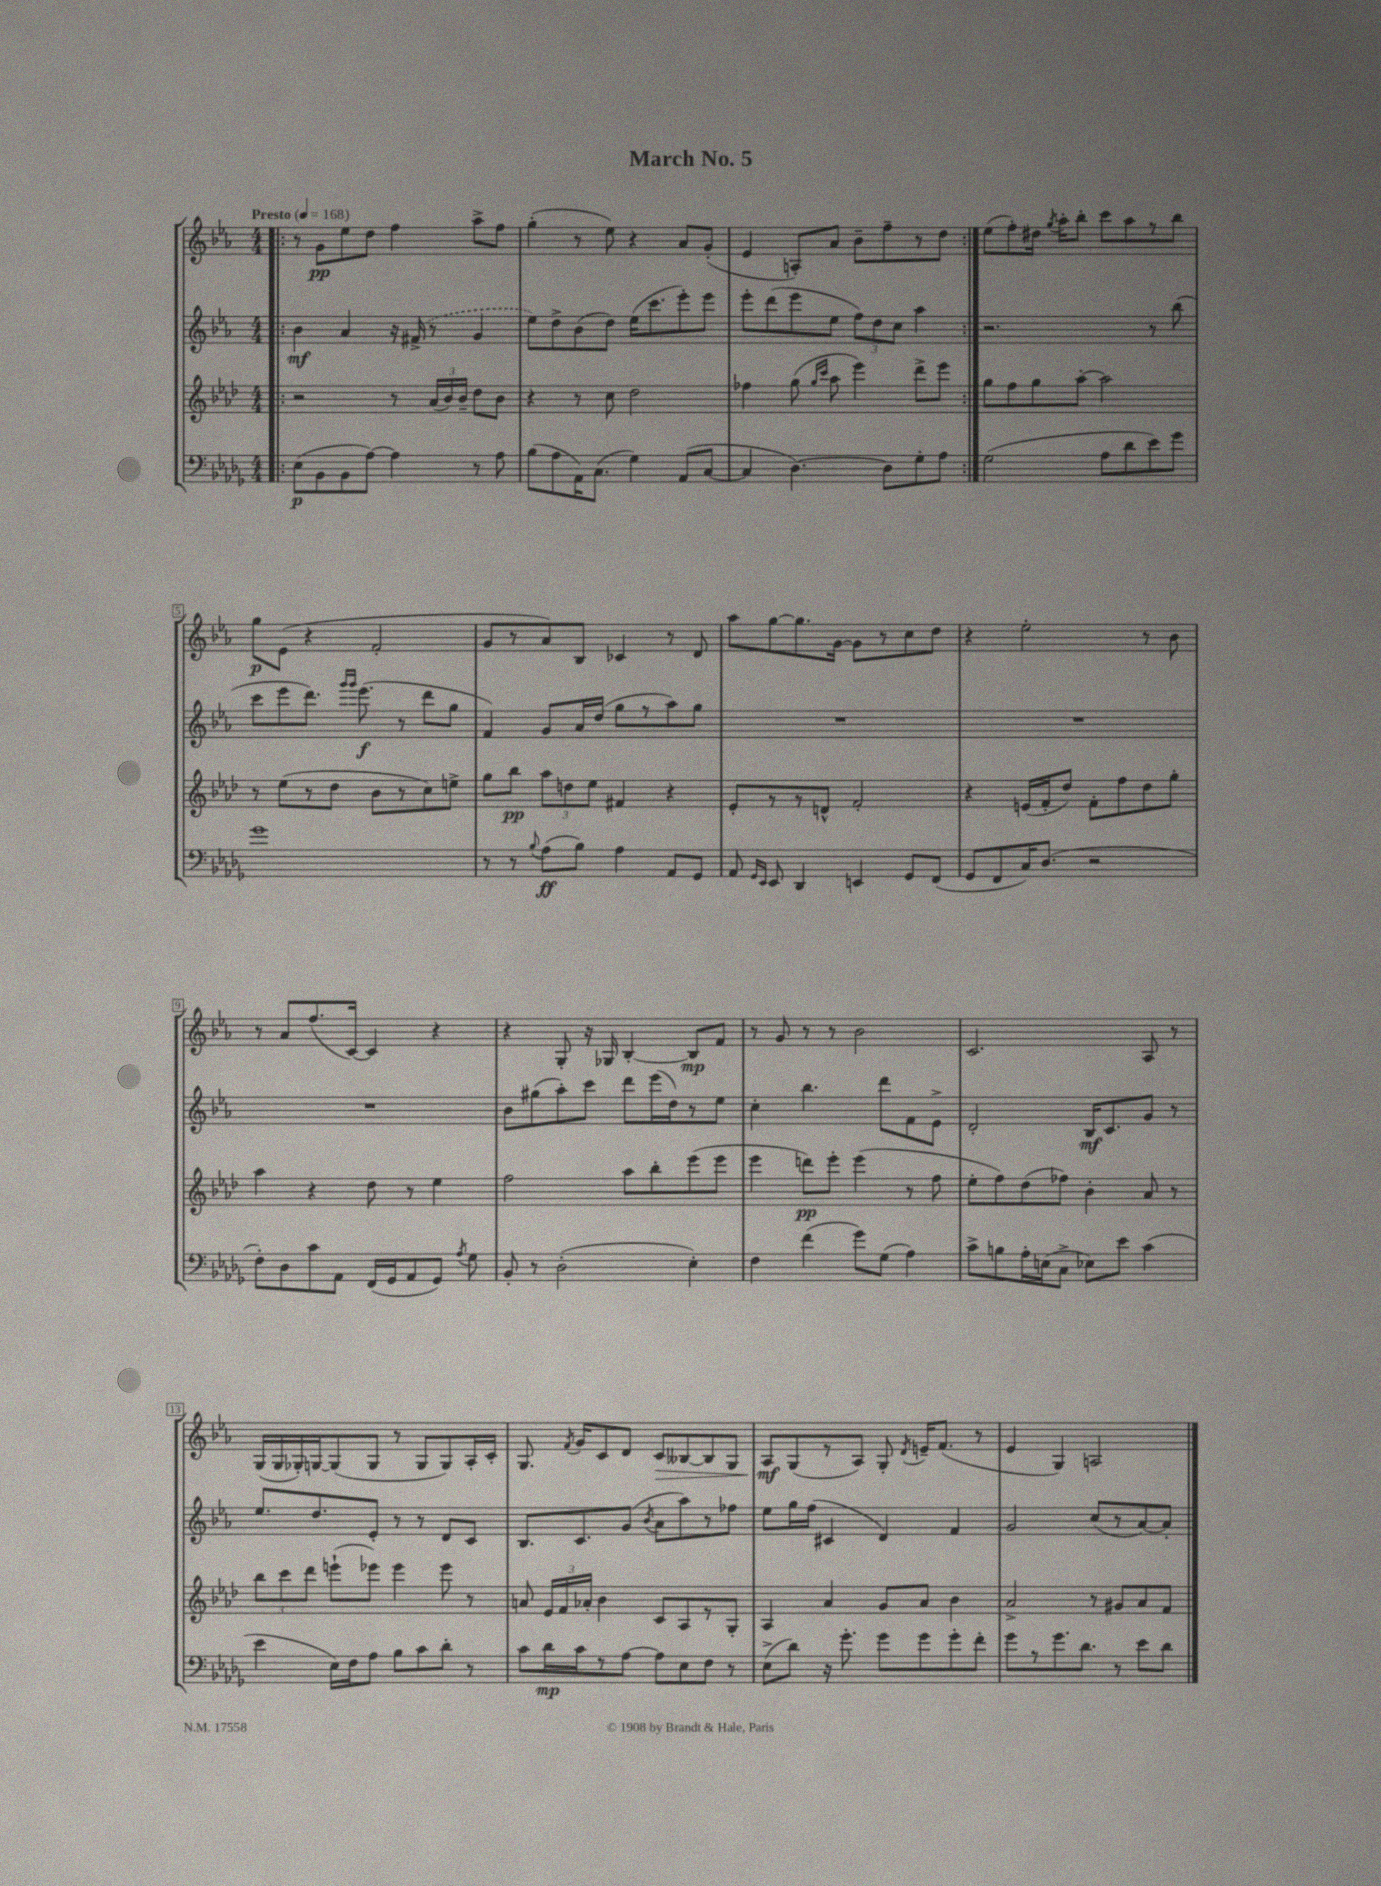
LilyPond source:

\header { title = "March No. 5" }
<<
\new StaffGroup <<
\new Staff = "s0" {
    \clef treble \key ees \major \numericTimeSignature \time 4/4 \tempo "Presto" 4 = 168
    \autoBeamOff \repeat volta 2 { \bar ".|:" r8 g'8[\pp ees''8 d''8] f''4 aes''8[-> f''8] |
    g''4-.( r8 ees''8) r4 aes'8[ g'8]-.( |
    ees'4 a8[-.) aes'8] bes'8[-- f''8-- r8 d''8] | }
    ees''8[( f''8-.) dis''16] \acciaccatura { g''8 } aes''16[-. bes''8]-. c'''8[ aes''8 r8 bes''8] |
    g''8[\p ees'8]( r4 f'2-. |
    g'8[ r8 aes'8) bes8] ces'4 r8 d'8 |
    aes''8[ g''8~ g''8. g'16]~ g'8[ r8 c''8 d''8] |
    r4 ees''2-. r8 bes'8 |
    r8 aes'8[ f''8.( c'16]~) c'4 r4 |
    r4 g8-. r16 ges16 bes4~-. bes8[\mp f'8] |
    r8 g'8 r8 r8 bes'2 |
    c'2. aes8 r8 |
    g16[( g16 ges16-.) g16~ g8( g8] r8 g8[ g8) aes16-. c'16]-. |
    g8. \acciaccatura { f'8 } g'16[ c'8 d'8] c'8[\> beses8~ beses8 g8] |
    aes8[\mf\! g8( r8 aes8]) g8-. \acciaccatura { d'8 } e'16[-- f'8.]( r8 |
    ees'4 g4) a2 \bar "|." |
}
\new Staff = "s1" {
    \clef treble \key ees \major \numericTimeSignature \time 4/4
    \autoBeamOff \repeat volta 2 { \bar ".|:" bes'4\mf aes'4 r16 \once \slurDashed fis'16->( r8 g'4 |
    ees''8[) d''8-> bes'8( d''8]) ees''16[( c'''8. ees'''8-.) ees'''8] |
    ees'''8[-. d'''8( ees'''8 ees''8] \tuplet 3/2 { f''8[) d''8 c''8] } aes''4 | }
    r2. r8 bes''8( |
    c'''8[ ees'''8 d'''8.]) \grace { g'''16[ g'''16] } ees'''8.\f( r8 d'''8[ g''8] |
    f'4) g'8[ aes'16 d''16]( g''8[ r8 aes''8) g''8] |
    R1 |
    R1 |
    R1 |
    bes'8[ gis''8( aes''8-.) c'''8] d'''8[ ees'''16( d''16) r8 ees''8] |
    c''4-. bes''4. d'''8[ f'8 ees'8]-> |
    d'2-. bes16[\mf c'8. g'8] r8 |
    ees''8.[ d''8. ees'8]-. r8 r8 d'8[ c'8] |
    bes8.[ c'8. g'8]( \acciaccatura { bes'8 } aes'8[ aes''8) r8 fes''8] |
    ees''8[ g''16 f''16]( cis'4 d'4) f'4 |
    g'2 c''8[( r8 aes'8~) aes'8]-. \bar "|." |
}
\new Staff = "s2" {
    \clef treble \key aes \major \numericTimeSignature \time 4/4
    \autoBeamOff \repeat volta 2 { \bar ".|:" r2 r8 \tuplet 3/2 { aes'16[( bes'16) bes'16]-- } des''8[ bes'8] |
    r4 r8 c''8 des''2 |
    fes''4 g''8( \grace { g''16[ c'''16] } aes''8 ees'''4) des'''8[-> ees'''8] | }
    g''8[ f''8 g''8 aes''8]~-. aes''2 |
    r8 ees''8[( r8 des''8] bes'8[ r8 c''8) e''8]-> |
    g''8[ bes''8]\pp \tuplet 3/2 { aes''8[ d''8 ees''8] } fis'4 r4 |
    ees'8[-. r8 r8 d'8]-^ f'2-. |
    r4 e'16[( f'16-. des''8]) f'8[-. f''8 des''8 g''8]-. |
    aes''4 r4 des''8 r8 ees''4 |
    f''2 aes''8[ bes''8-. ees'''8( ees'''8] |
    ees'''4 d'''8[\pp) ees'''8]-. ees'''4( r8 f''8 |
    ees''8[-. f''8) des''8( fes''8]) bes'4-. aes'8 r8 |
    \tuplet 3/2 { bes''8[ c'''8 des'''8] } e'''8[-!( ees'''8]) ees'''4 ees'''8 r8 |
    a'8 \tuplet 3/2 { ees'16[ f'16 aes'16]-. } bes'4 c'8[ aes8 r8 g8]-. |
    aes4 aes'4 g'8[ aes'8] bes'4 |
    aes'2-> r8 gis'8[ aes'8 f'8] \bar "|." |
}
\new Staff = "s3" {
    \clef bass \key des \major \numericTimeSignature \time 4/4
    \autoBeamOff \repeat volta 2 { \bar ".|:" ees8[\p( bes,8 bes,8 aes8]~) aes4 r8 aes8 |
    bes8[( aes8 aes,16) c8.]( ges4) aes,8[( c8]~ |
    c4 des4.~) des8[ ges8-. aes8] | }
    ges2( aes8[ des'8 ees'8) ges'8] |
    ges'1 |
    r8 r8 \appoggiatura { bes8 } aes8[\ff( bes8]) aes4 aes,8[ ges,8] |
    aes,8 \grace { ges,16[ ees,16] } ees,8 des,4 e,4 ges,8[ f,8]( |
    ges,8[ f,8 c16) des8.]( r2 |
    f8[-.) des8 c'8 aes,8] f,16[( ges,16 aes,8 ges,8]) \acciaccatura { aes8 } ges8 |
    bes,8-. r8 des2-.( ees4-.) |
    f4 f'4( ges'8[) ges8]( aes4) |
    c'8[-> b8 aes16-. e16( c8]-> ees8[) ees'8] c'4( |
    ees'4 ees16[) f16 aes8] bes8[ c'8 des'8]-. r8 |
    c'8[ des'16\mp c'16 r8 aes8]~ aes8[ ees8 f8] r8 |
    ees8[->( des'8]) r16 ges'8.-. ges'8[ ges'8 ges'8-. f'8]-. |
    ges'8[ r8 ges'8. des'8.] r8 ees'8[ des'8] \bar "|." |
}
>>
>>
\layout { \context { \Score \override BarNumber.stencil = #(make-stencil-boxer 0.1 0.3 ly:text-interface::print) } }
